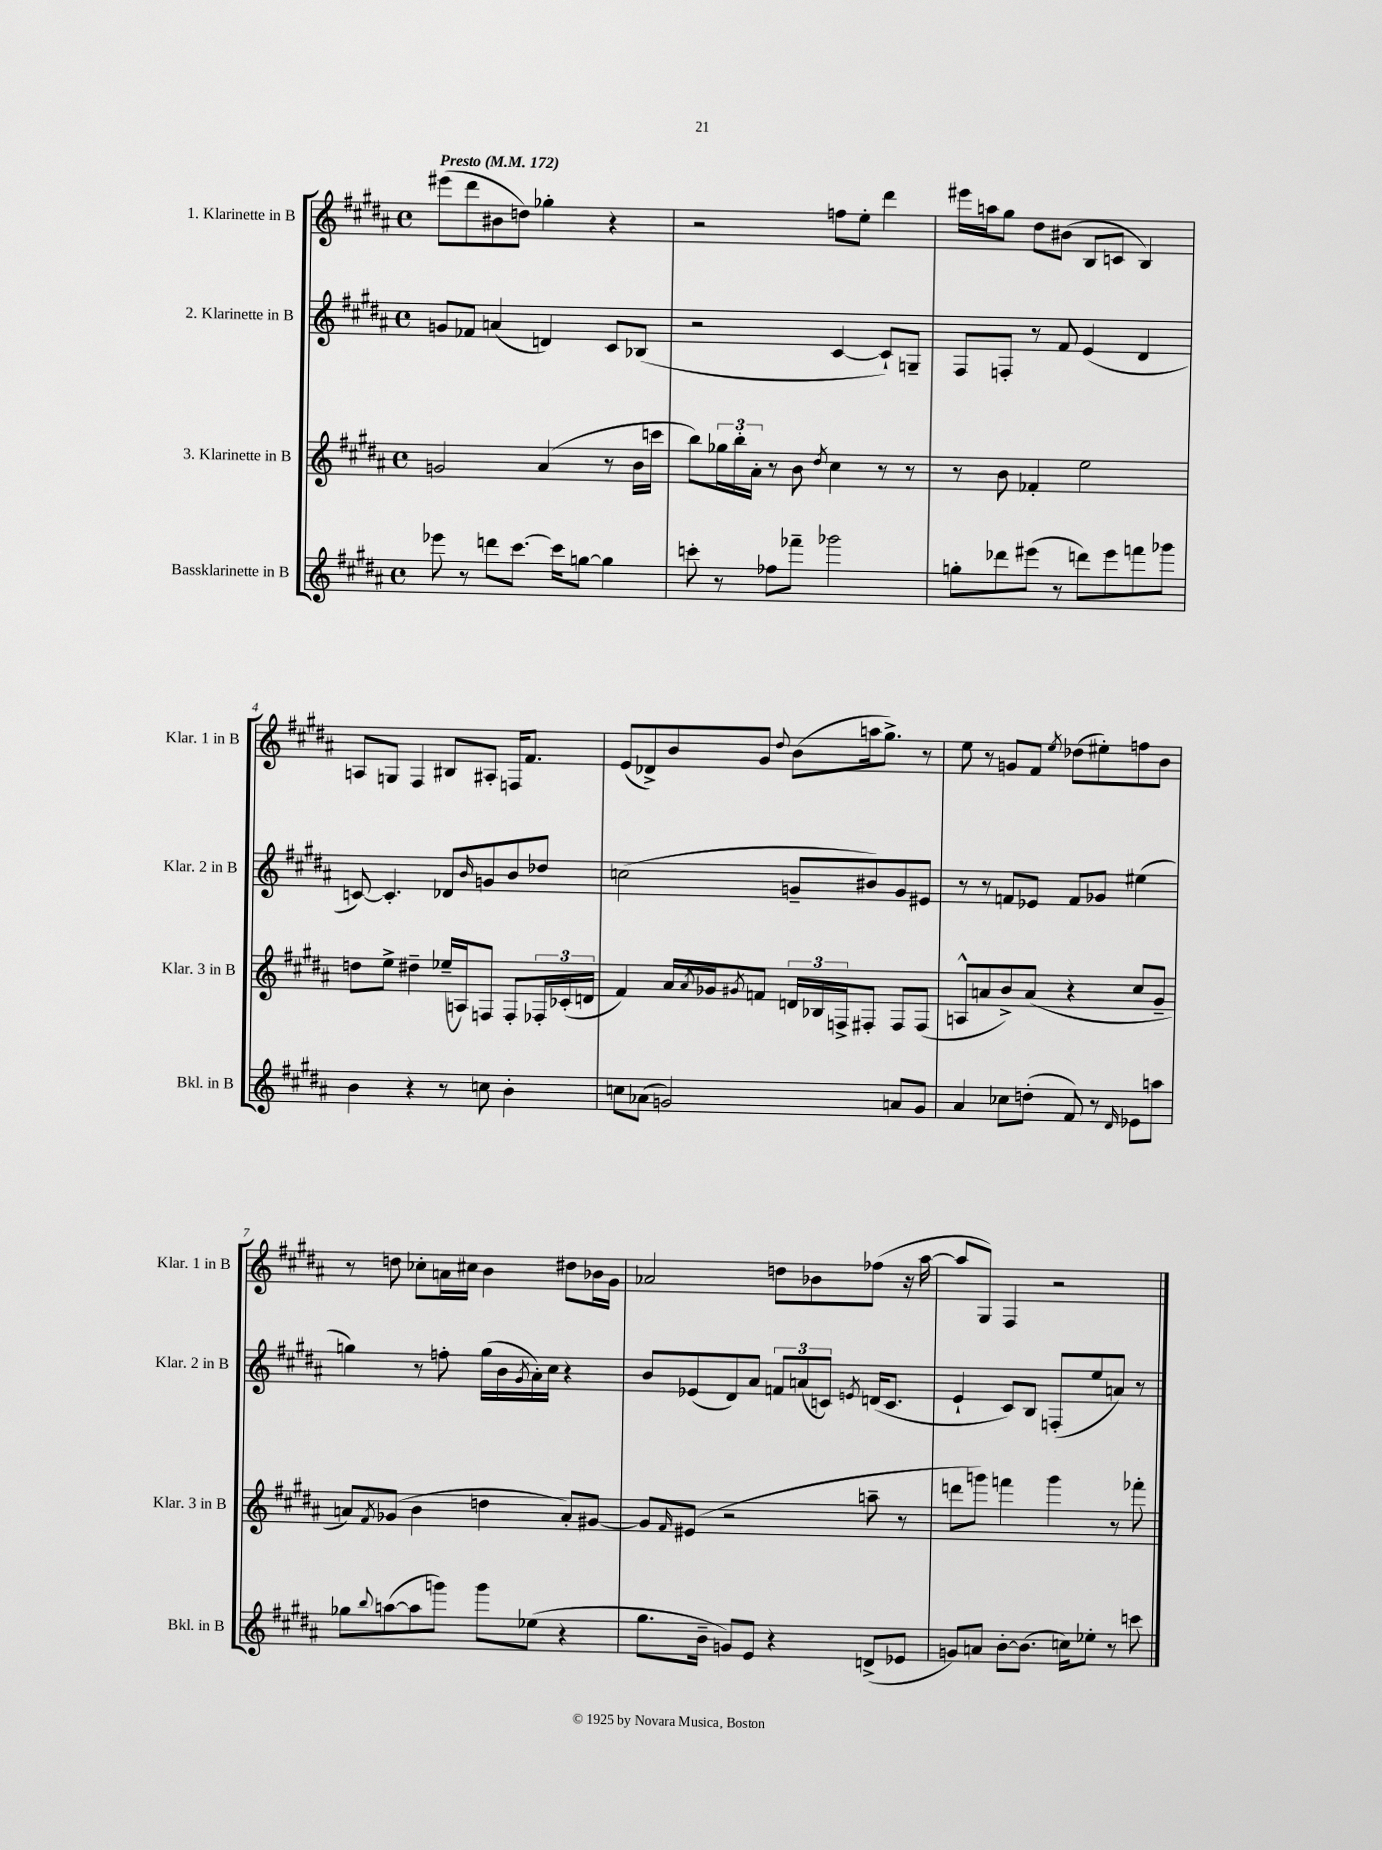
<<
\new StaffGroup <<
\new Staff = "s0" \with { instrumentName = "1. Klarinette in B" shortInstrumentName = "Klar. 1 in B" } {
    \clef treble \key b \major \defaultTimeSignature \time 4/4 \tempo "Presto" 4 = 172
    eis'''8( dis'''8 bis'8 d''8) ges''4-. r4 |
    r2 f''8 e''8-. dis'''4 |
    eis'''16 a''16 gis''8 dis''8 bis'8( b8 c'8 b4) |
    a8 g8 fis4 bis8 ais8-. f16 fis'8. |
    e'8( des'8->) b'8 gis'8 \appoggiatura { dis''8 } b'8( a''16 gis''8.->) r8 |
    e''8 r8 g'8 fis'8 \acciaccatura { e''8 } des''8( eis''8-.) f''8 b'8 |
    r8 d''8 ces''8-. a'16 cis''16 b'4 dis''8 bes'16 gis'16 |
    aes'2 d''8 bes'8 fes''8( r16 ais''16~ |
    ais''8 gis8) fis4 r2 \bar "|." |
}
\new Staff = "s1" \with { instrumentName = "2. Klarinette in B" shortInstrumentName = "Klar. 2 in B" } {
    \clef treble \key b \major \defaultTimeSignature \time 4/4
    g'8 fes'8 a'4( d'4) cis'8 bes8( |
    r2 cis'4~ cis'8-!) g8-- |
    fis8 f8-. r8 fis'8 e'4( dis'4 |
    c'8~) c'4.-. des'8 \grace { b'16 } g'8 b'8 des''8 |
    c''2( g'8-- bis'8) g'8 eis'8 |
    r8 r8 f'8 ees'8 f'8 ges'8 eis''4( |
    g''4) r8 f''8-. g''16( b'16 \acciaccatura { gis'8 } ais'16-.) cis''16 r4 |
    b'8 ees'8( dis'8) ais'8 \tuplet 3/2 { f'8 a'8( c'8) } \acciaccatura { e'8 } d'16( c'8. |
    e'4-! cis'8) b8 f8-.( e''8 a'8) r8 \bar "|." |
}
\new Staff = "s2" \with { instrumentName = "3. Klarinette in B" shortInstrumentName = "Klar. 3 in B" } {
    \clef treble \key b \major \defaultTimeSignature \time 4/4
    g'2 ais'4( r8 b'16 c'''16 |
    b''8) \tuplet 3/2 { ges''16 b''16-. ais'16-. } r8 b'8 \acciaccatura { dis''8 } cis''4 r8 r8 |
    r8 b'8 fes'4-. e''2 |
    d''8 e''8-> dis''4-- ees''16--( a16) f8 f8-. \tuplet 3/2 { fes16-. ces'16-.( d'16 } |
    fis'4) ais'16 \acciaccatura { ais'8 } ges'16 \acciaccatura { gis'8 } f'8 \tuplet 3/2 { d'16 bes16 f16-> } fis8-. fis8 fis8( |
    a8-^ a'8 b'8->) a'8( r4 cis''8 gis'8-- |
    a'8) \acciaccatura { fis'8 } ges'8( b'4 d''4 a'8-.) gis'8~ |
    gis'8 \grace { fis'16 } eis'8( r2 a''8-- r8 |
    d'''8 g'''8) f'''4 g'''4 r8 fes'''8-. \bar "|." |
}
\new Staff = "s3" \with { instrumentName = "Bassklarinette in B" shortInstrumentName = "Bkl. in B" } {
    \clef treble \key b \major \defaultTimeSignature \time 4/4
    ees'''8 r8 d'''8 cis'''8.~ cis'''16 g''8~ g''4 |
    c'''8-. r8 fes''8 fes'''8-- ges'''2 |
    g''8-. des'''8 eis'''8( r8 d'''8) eis'''8 f'''8 ges'''8 |
    b'4 r4 r8 c''8 b'4-. |
    c''8 aes'8( g'2) a'8 g'8 |
    ais'4 ces''8 d''8-.( fis'8) r8 \grace { dis'16 } ees'8 a''8 |
    ges''8 \appoggiatura { b''8 } a''8~( a''8 g'''8) g'''8 ees''8( r4 |
    gis''8. b'16-- g'8) e'8 r4 d'8->( ees'8 |
    g'8) a'8 b'8~-. b'8.( c''16) ees''8-. r8 c'''8 \bar "|." |
}
>>
>>
